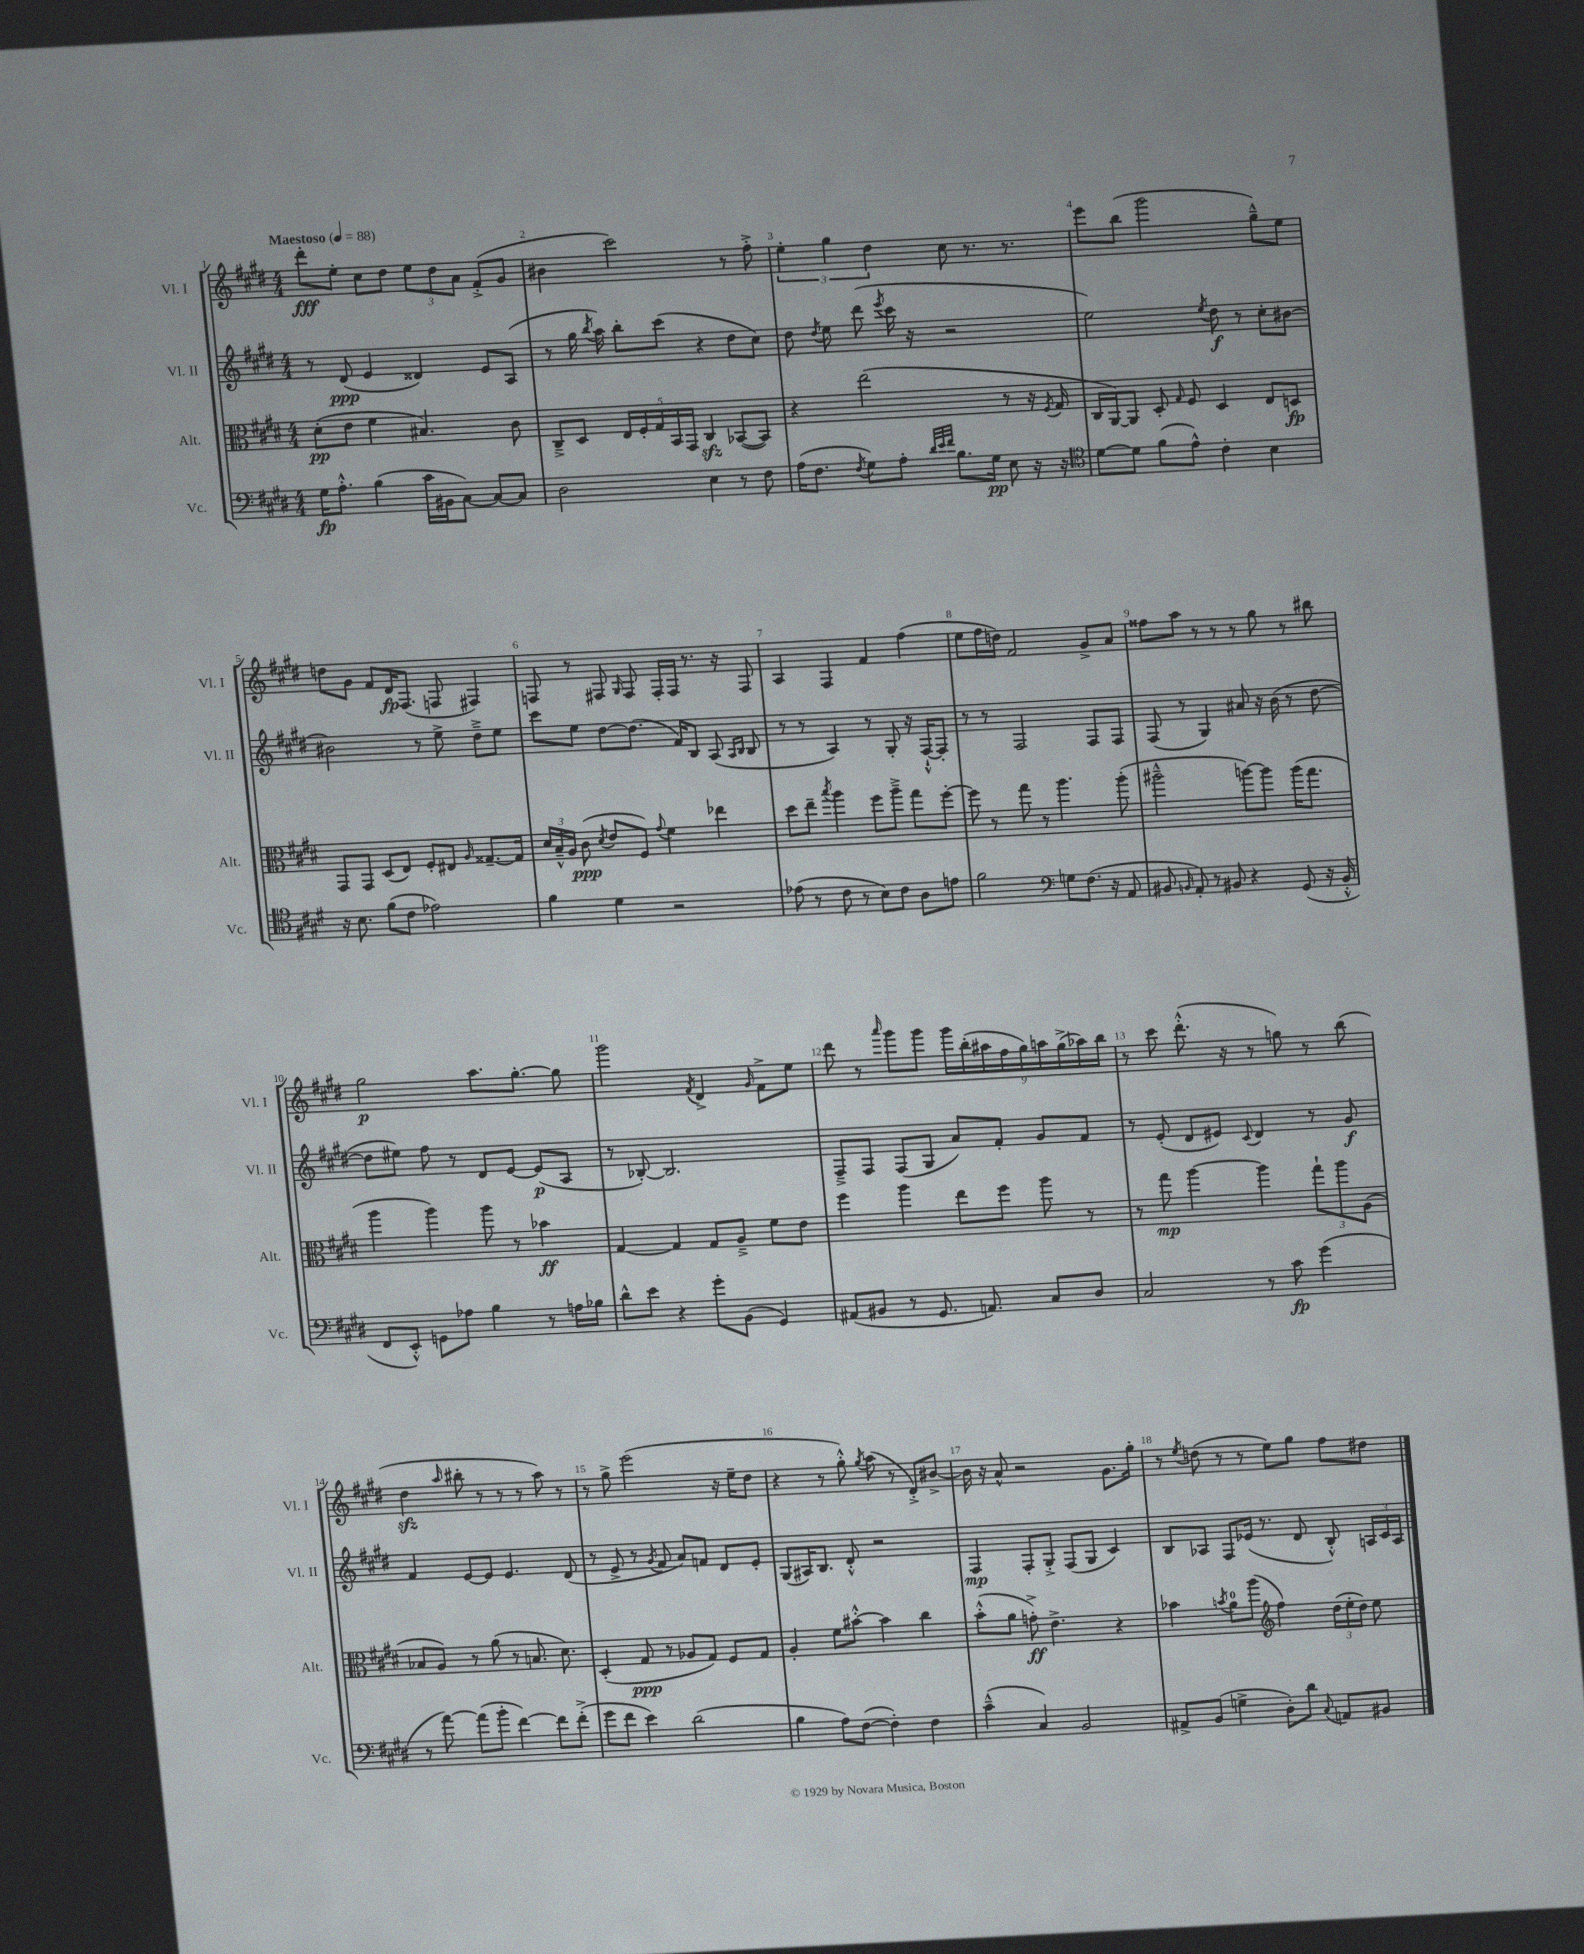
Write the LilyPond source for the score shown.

<<
\new StaffGroup <<
\new Staff = "s0" \with { instrumentName = "Vl. I" shortInstrumentName = "Vl. I" } {
    \clef treble \key e \major \numericTimeSignature \time 4/4 \tempo "Maestoso" 4 = 88
    \autoBeamOff dis'''8[-.\fff e''8]-. cis''8[ dis''8] \tuplet 3/2 { e''8[ dis''8 a'8] } fis'8[-.->( gis'8] |
    bis'4 cis'''2) r8 fis''8-.-> |
    \tuplet 3/2 { e''4-. gis''4 dis''4 } cis''8 r8. r8. |
    e'''8[ b''8]( gis'''2 gis''8[---^) e''8] |
    d''8[ gis'8] fis'8[ dis'16\fp fis8.]( f8 fis4) |
    f8 r8 fis8 \grace { gis16 } fis8 fis16[-. fis16] r8. r16 fis8 |
    a4 fis4 fis'4 fis''4( |
    e''8[ fis''16 d''16]) fis'2 gis'8[-> a'8] |
    fisis''8[ a''8] r8 r8 r8 gis''8 r8 bis''8 |
    gis''2\p a''8.[ gis''8.]~-. gis''8 |
    gis'''2 \acciaccatura { fis'8 } dis'4-> \grace { gis'16 } fis'8[-> e''8] |
    dis'''8 r8 \grace { a'''16 } gis'''8[ gis'''8] \tuplet 9/8 { gis'''16[ b''16-.( ais''16 fis''16 gis''16) a''16 gis''16->( aes''16) b''16] } |
    r8 cis'''8 dis'''8.-.-^( r16 r8 g''8) r8 b''8( |
    dis''4\sfz \grace { a''16 } bis''8-. r8 r8 r8 a''8) r8 |
    r8 gis''8-> e'''2( r16 e''16[-- dis''8] |
    r4 r8 gis''8-.-^) \acciaccatura { gis''8 } a''8( r8 dis'8[-.->) bis'8]~-> |
    bis'16 r16 a'8-^ r2 gis'8.[ gis''16]-. |
    r8 \acciaccatura { e''8 } d''8( r8 r8 e''8[) gis''8] fis''8[ dis''8] \bar "|." |
}
\new Staff = "s1" \with { instrumentName = "Vl. II" shortInstrumentName = "Vl. II" } {
    \clef treble \key e \major \numericTimeSignature \time 4/4
    \autoBeamOff r8 dis'8\ppp( e'4 disis'4) e'8[ a8]( |
    r8 gis''16 \acciaccatura { b''8 } a''16) b''8[-. cis'''8]( r4 dis''8[ cis''8]) |
    dis''8 \acciaccatura { dis''8 } e''8 dis'''8( \acciaccatura { e'''8 } cis'''16 r16 r2 |
    e''2) \acciaccatura { e''8 } dis''8\f r8 cis''8[-. bis'8]~ |
    bis'2 r8 e''8-> dis''8[---> e''8] |
    cis'''8[ e''8] dis''8[~ dis''8.]( fis'16[) b8] a8( \grace { a16[ b16] } b8 |
    r8 r8 a4) r8 gis8-. r16 fis16[~-!-^ fis8]-. |
    r8 r8 fis2 fis8[ fis8] |
    fis8( r8 gis4) ais'8 r16 b'16( r8 dis''8~ |
    dis''8[ eis''8]) fis''8 r8 dis'8[ e'8]~ e'8[\p( a8] |
    r8 bes8~-.) bes2. |
    fis8[---> fis8] fis8[( gis8] a'8[) fis'8]-. gis'8[ fis'8] |
    r8 e'8-.( dis'8[ eis'8]) \appoggiatura { cis'8 } dis'4 r8 gis'8\f |
    fis'4 e'8[~ e'8] e'4. dis'8( |
    r8 e'8-> r8 \acciaccatura { gis'8 } fis'8 a'8[) f'8] dis'8[ e'8]-. |
    gis8[( ais16) b8.] dis'8-.-^ r2 |
    fis4\mp fis8[-. gis8]-.-> fis8[( gis8] cis'4) |
    b8[ aes8] fis8[ ees'16]( r8. dis'8 b8-.-^) \tuplet 3/2 { a16[ cis'16 a16] } \bar "|." |
}
\new Staff = "s2" \with { instrumentName = "Alt." shortInstrumentName = "Alt." } {
    \clef alto \key e \major \numericTimeSignature \time 4/4
    \autoBeamOff dis'8[-.\pp( e'8] fis'4 bis4.) cis'8 |
    cis8[---> dis8] \tuplet 5/4 { e16[ fis16-. gis16 b,16 gis,16] } cis4\sfz bes,8[~( bes,8]) |
    r4 e''2( r8 r16 \acciaccatura { fis8 } gis16 |
    cis16[ a,16~) a,8] dis8-. \grace { gis16 } fis8 dis4 e8[ d8]\fp |
    gis,8[ gis,8] dis8[( e8]) fis8[-. eis8] \grace { a16 } gisis8.[~-- gisis16] |
    \tuplet 3/2 { dis'16[ b16---^ a16] } cis'8\ppp( \acciaccatura { dis'8 } e'8[ fis8]) \appoggiatura { gis'8 } fis'4 ees''4 |
    dis''8[ e''8]-- \acciaccatura { b''8 } a''4 fis''8[ a''8]---> gis''8[ fis''8]~-. |
    fis''8 r8 gis''8 r8 a''4. a''8-.( |
    ais''2---^ a''8[~) a''8] a''16[( gis''8.] |
    a''4 a''4) a''8 r8 bes'4\ff |
    gis4~ gis4 gis8[ a8]---> fis'8[ e'8] |
    fis''4 a''4 e''8[ fis''8] a''8 r8 |
    r8 gis''8\mp a''4~ a''4 \tuplet 3/2 { gis''8[-! a''8 a8]( } |
    bes8[ a8]) r8 a'8( r8 b8. dis'8.) |
    dis4-.( gis8\ppp r8 aes8[ gis8]) fis8[ gis8] |
    a4-. fis'8[ bis'8]~-.-^ bis'4 cis''4 |
    b'8[-.-^( a'8] g'8-.->\ff) e'4.-> r4 |
    bes'4 \acciaccatura { b'8 } a'8[-0 a''8]( \clef treble fis''4) \tuplet 3/2 { dis''16[( e''16-. dis''16]) } e''8 \bar "|." |
}
\new Staff = "s3" \with { instrumentName = "Vc." shortInstrumentName = "Vc." } {
    \clef bass \key e \major \numericTimeSignature \time 4/4
    \autoBeamOff gis16[\fp a8.]-.-^ b4( cis'16[ bis,16 cis8]~) cis8[~ cis8] |
    dis2 e4 r8 fis8 |
    a16[( fis8.] \acciaccatura { fis8 } gis8[) a8]-. \grace { dis'32[ e'32 fis'32] } b8.[ gis16]\pp e8 r16 r16 |
    \clef tenor dis'8[~ dis'8] fis'8[( e'8]-^) cis'4-. b4 |
    r16 b8. fis'8[( cis'8] ees'2) |
    fis'4 dis'4 r2 |
    ees'8( r8 cis'8 r8 b8[) cis'8] a8[ e'8] |
    fis'2 \clef bass g8[ fis8.]( r16 a,8 |
    bis,8 \grace { b,16 } a,8-.) r8 bis,8 r4 gis,8( r16 bis,16-.-^ |
    fis,8[ e,8]-.-^) g,8[ aes8] b4 r8 a16[ bes16] |
    dis'8[-^ e'8] r4 gis'8[-. b,8]( gis,4) |
    ais,8[( bis,8] r8 gis,8. a,8.) cis8[ dis8] |
    cis2 r8 cis'8\fp gis'4( |
    r8 a'8~) a'8[( b'8]-. fis'4~) fis'8[ fis'8]-.->( |
    gis'8[ fis'8] e'4) dis'2( |
    b4 a8[) fis8]~( fis4-.) fis4 |
    cis'4---^( cis4) b,2 |
    ais,8[-> b,8]( g4-> dis8[-.) dis'8] \appoggiatura { cis8 } a,8[ bis,8] \bar "|." |
}
>>
>>
\layout { \context { \Score \override BarNumber.break-visibility = ##(#f #t #t) barNumberVisibility = #all-bar-numbers-visible } }
